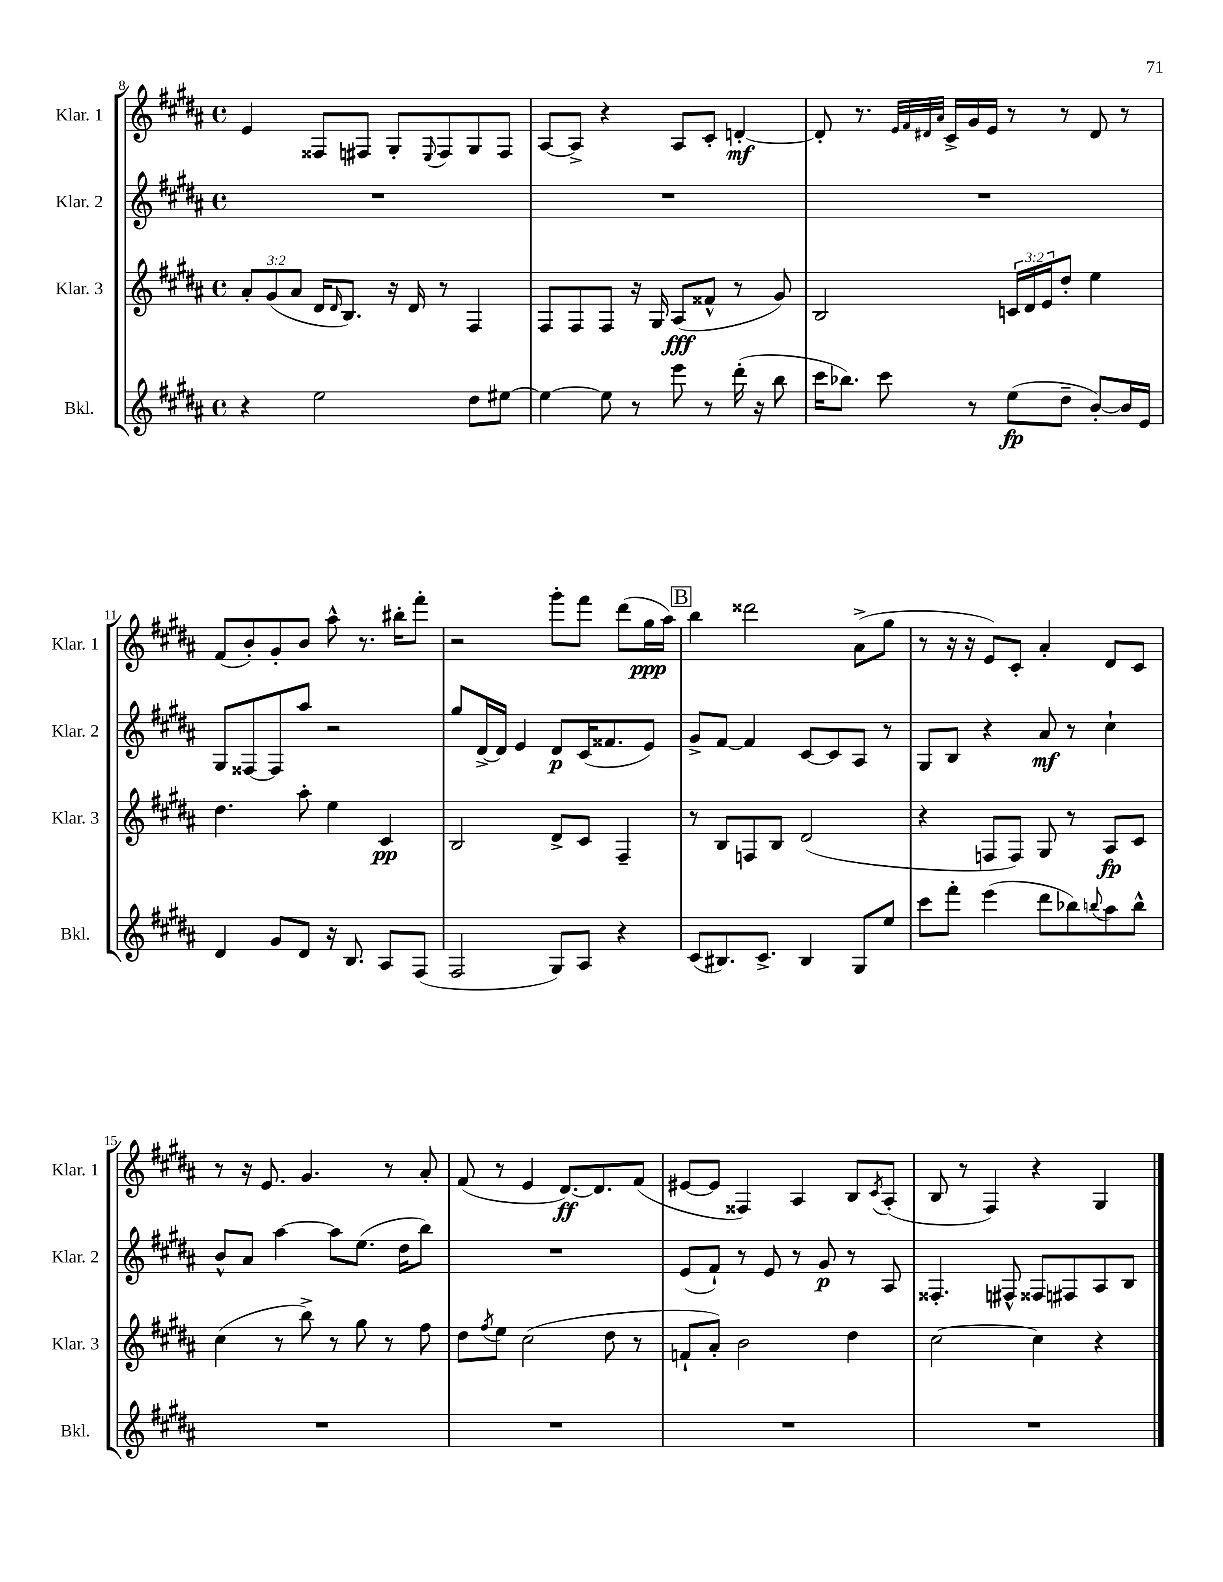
<<
\new StaffGroup <<
\new Staff = "s0" \with { instrumentName = "Klar. 1" shortInstrumentName = "Klar. 1" } {
    \clef treble \key b \major \defaultTimeSignature \time 4/4
    e'4 fisis8 fis8 gis8-. \appoggiatura { e8 } fis8 gis8 fis8 |
    ais8~ ais8-> r4 ais8 cis'8-. d'4~-.\mf |
    d'8-. r8. \grace { e'32 fis'32 dis'32 ais'32 } cis'16-> gis'16 e'16 r8 r8 dis'8 r8 |
    fis'8( b'8-.) gis'8-. b'8 ais''8-^ r8. bis''16-. fis'''8-. |
    r2 gis'''8-. fis'''8 dis'''8( gis''16\ppp ais''16) |
    \mark \markup { \box "B" } b''4 disis'''2 ais'8->( gis''8 |
    r8 r16 r16 e'8) cis'8-. ais'4-. dis'8 cis'8 |
    r8 r16 e'8. gis'4. r8 ais'8-. |
    fis'8( r8 e'4 dis'8.~\ff) dis'8. fis'8( |
    eis'8~ eis'8 fisis4) ais4 b8 \acciaccatura { cis'8 } ais8-.( |
    b8 r8 fis4) r4 gis4 \bar "|." |
}
\new Staff = "s1" \with { instrumentName = "Klar. 2" shortInstrumentName = "Klar. 2" } {
    \clef treble \key b \major \defaultTimeSignature \time 4/4
    R1 |
    R1 |
    R1 |
    gis8 fisis8~ fisis8 ais''8 r2 |
    gis''8 dis'16~-> dis'16 e'4 dis'8\p cis'16( fisis'8. e'8) |
    \mark \markup { \box "B" } gis'8-> fis'8~ fis'4 cis'8~ cis'8 ais8 r8 |
    gis8 b8 r4 ais'8\mf r8 cis''4-! |
    b'8-^ ais'8 ais''4~ ais''8 e''8.( dis''16 b''8) |
    R1 |
    e'8( fis'8-!) r8 e'8 r8 gis'8\p r8 ais8 |
    fisis4.-. fis8-^ fisis8 fis8 ais8 b8 \bar "|." |
}
\new Staff = "s2" \with { instrumentName = "Klar. 3" shortInstrumentName = "Klar. 3" } {
    \clef treble \key b \major \defaultTimeSignature \time 4/4 \override Staff.TupletNumber.text = #tuplet-number::calc-fraction-text
    \tuplet 3/2 { ais'8-. gis'8( ais'8 } dis'16 \grace { dis'16 } b8.) r16 dis'16 r8 fis4 |
    fis8 fis8 fis8 r16 gis16 ais8\fff( fisis'8-^ r8 gis'8) |
    b2 \tuplet 3/2 { c'16 dis'16 e'16 } dis''8-. e''4 |
    dis''4. ais''8-. e''4 cis'4\pp |
    b2 dis'8-> cis'8 fis4-- |
    \mark \markup { \box "B" } r8 b8 f8 b8 dis'2( |
    r4 f8 f8) gis8 r8 ais8\fp cis'8 |
    cis''4( r8 b''8->) r8 gis''8 r8 fis''8 |
    dis''8 \acciaccatura { fis''8 } e''8 cis''2( dis''8 r8 |
    f'8-! ais'8-.) b'2 dis''4 |
    cis''2~ cis''4 r4 \bar "|." |
}
\new Staff = "s3" \with { instrumentName = "Bkl." shortInstrumentName = "Bkl." } {
    \clef treble \key b \major \defaultTimeSignature \time 4/4
    r4 e''2 dis''8 eis''8~ |
    eis''4~ eis''8 r8 e'''8 r8 dis'''16-.( r16 b''8 |
    cis'''16 bes''8.) cis'''8 r8 e''8\fp( dis''8-- b'8~-.) b'16 e'16 |
    dis'4 gis'8 dis'8 r16 b8. ais8 fis8( |
    fis2 gis8) ais8 r4 |
    \mark \markup { \box "B" } cis'8( bis8.) cis'8.-> bis4 gis8 e''8 |
    cis'''8 fis'''8-. e'''4( dis'''8 bes''8) \appoggiatura { b''8 } ais''8 b''8-^ |
    R1 |
    R1 |
    R1 |
    R1 \bar "|." |
}
>>
>>
\layout { \context { \Score currentBarNumber = #8 } }
